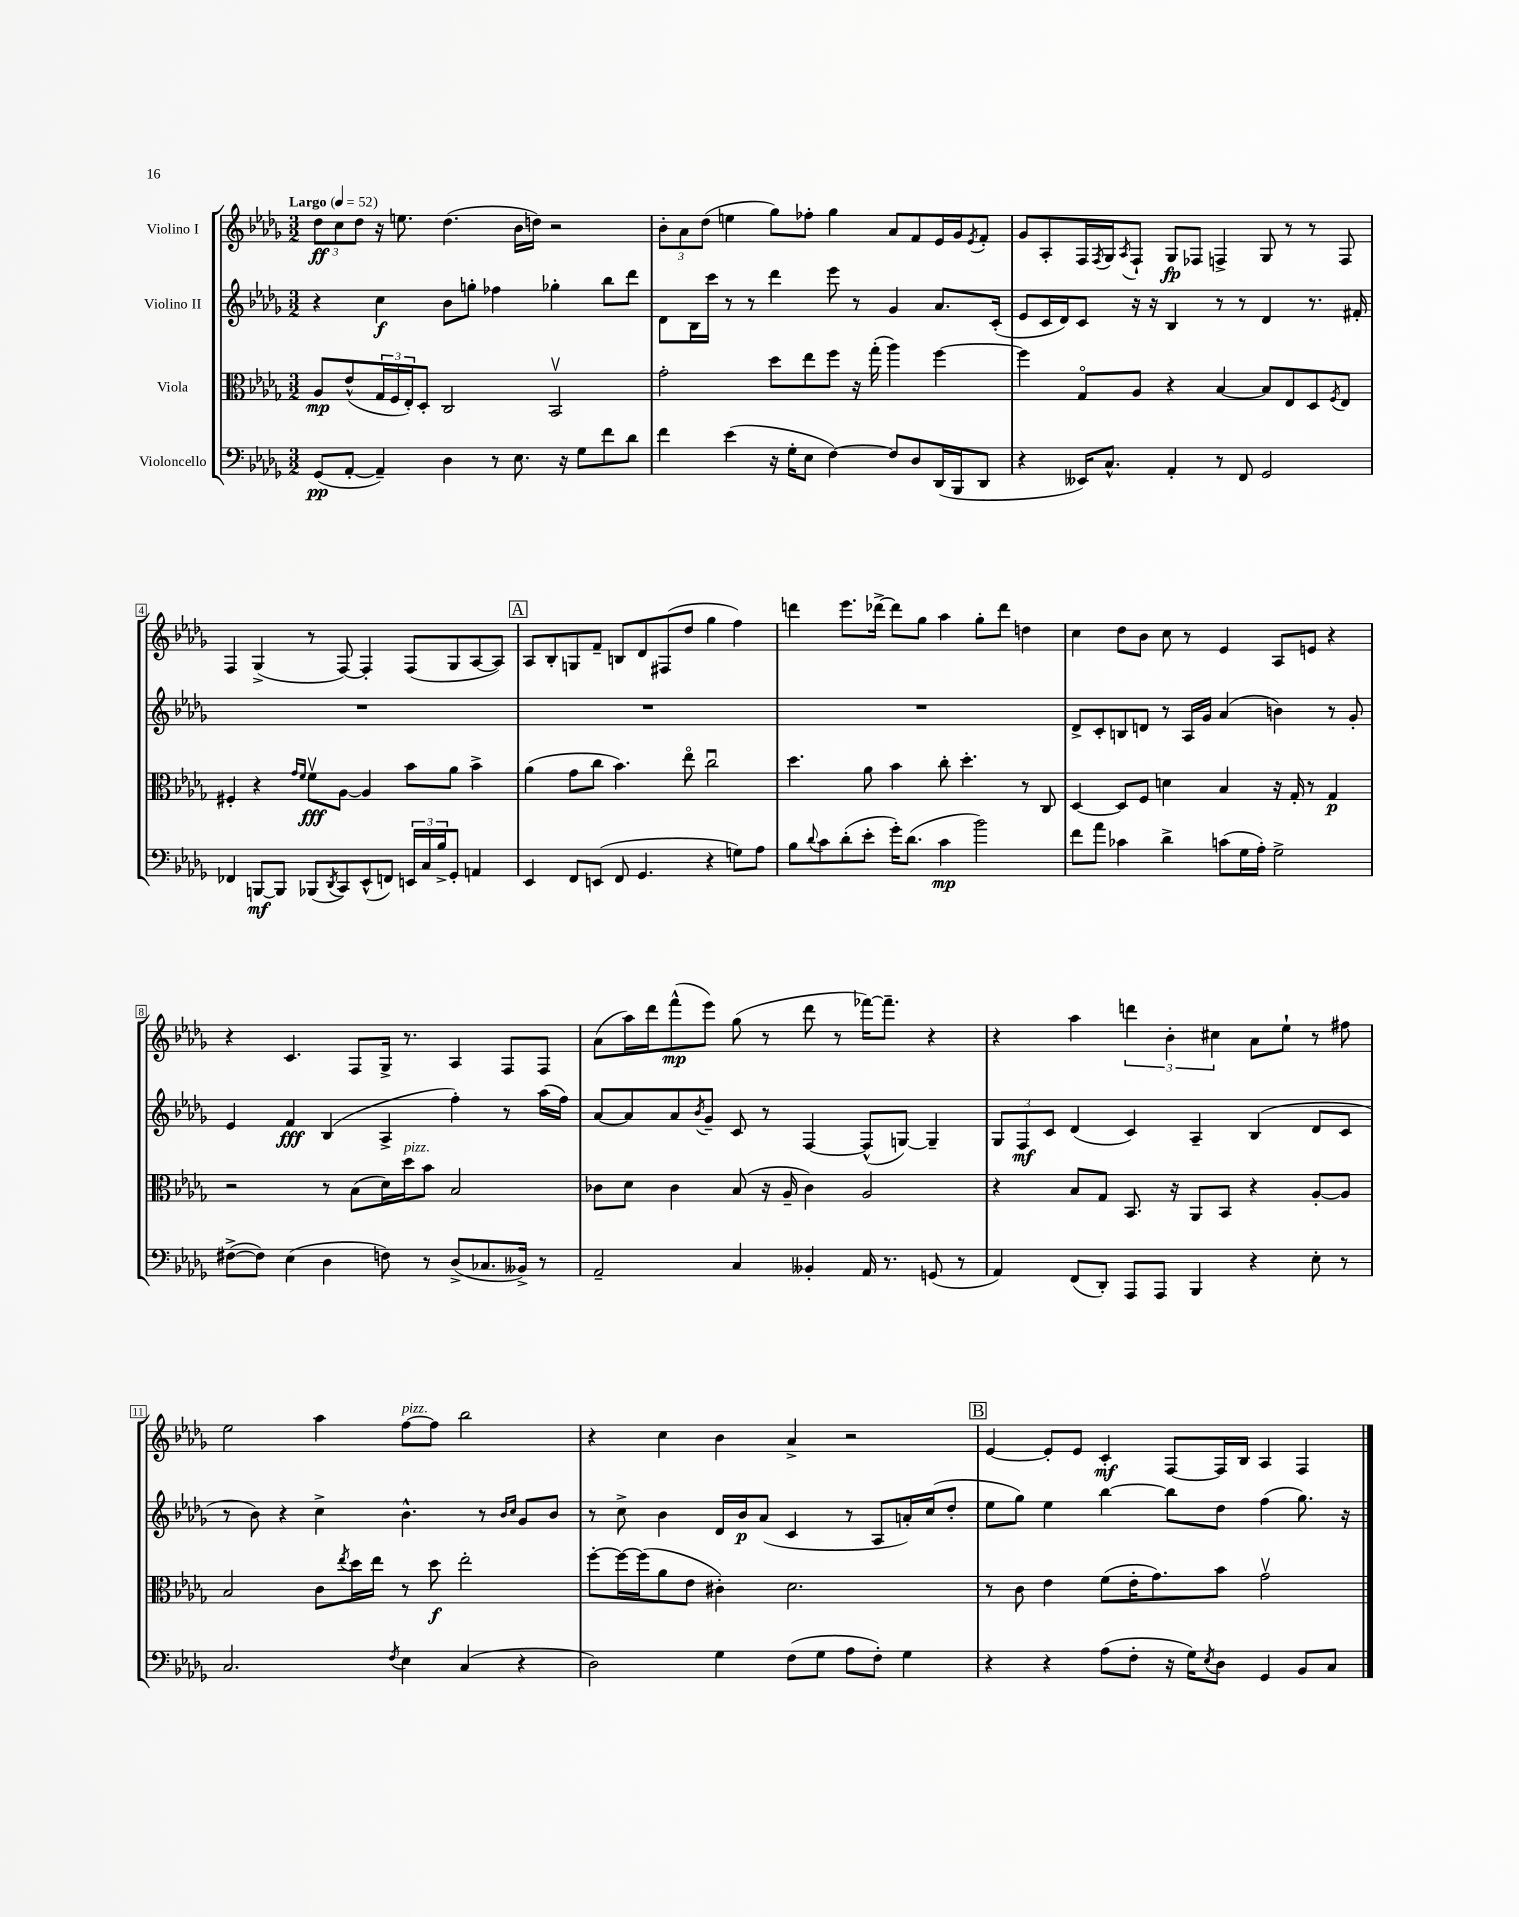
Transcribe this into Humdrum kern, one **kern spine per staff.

**kern	**dynam	**kern	**dynam	**kern	**dynam	**kern	**dynam
*part4	*part4	*part3	*part3	*part2	*part2	*part1	*part1
*staff4	*staff4	*staff3	*staff3	*staff2	*staff2	*staff1	*staff1
*I"Violoncello	*	*I"Viola	*	*I"Violino II	*	*I"Violino I	*
*clefF4	*	*clefC3	*	*clefG2	*	*clefG2	*
*k[b-e-a-d-g-]	*	*k[b-e-a-d-g-]	*	*k[b-e-a-d-g-]	*	*k[b-e-a-d-g-]	*
*M3/2	*	*M3/2	*	*M3/2	*	*M3/2	*
*MM52	*	*MM52	*	*MM52	*	*MM52	*
=1	=1	=1	=1	=1	=1	=1	=1
!	!	!	!	!	!	!LO:TX:a:B:t=Largo	!
(8GG-/L	pp	8A-/L	mp	4r	.	12dd-\L	ff
.	.	.	.	.	.	12cc\	.
[8AA-'/J	.	(8e-^^/	.	.	.	.	.
.	.	.	.	.	.	12dd-\J	.
4AA-~/])	.	24G-/L	.	4cc\	f	16r	.
.	.	24F/	.	.	.	.	.
.	.	.	.	.	.	8.een\	.
.	.	24E-'/J)	.	.	.	.	.
.	.	8D-'/J	.	.	.	.	.
4D-\	.	2C/	.	8b-\L	.	(4.dd-\	.
.	.	.	.	8ggn'\J	.	.	.
8r	.	.	.	4ff-X\	.	.	.
8.E-\	.	.	.	.	.	16b-\LL	.
.	.	.	.	.	.	16ddn\JJ)	.
.	.	2BB-v/	.	4gg-X'\	.	2r	.
16r	.	.	.	.	.	.	.
8G-\L	.	.	.	.	.	.	.
8f\	.	.	.	8bb-\L	.	.	.
8d-\J	.	.	.	8ddd-\J	.	.	.
=2	=2	=2	=2	=2	=2	=2	=2
4f\	.	2g-'\	.	8d-\L	.	12b-'\L	.
.	.	.	.	.	.	12a-\	.
.	.	.	.	16B-\L	.	.	.
.	.	.	.	.	.	(12dd-\J	.
.	.	.	.	16ccc\JJ	.	.	.
(4e-\	.	.	.	8r	.	4een\	.
.	.	.	.	8r	.	.	.
16r	.	8dd-\L	.	4ddd-\	.	8gg-\L)	.
16G-'\KL	.	.	.	.	.	.	.
8E-\J	.	8ee-\	.	.	.	8ff-X'\J	.
[4F\)	.	8ff\J	.	8eee-\	.	4gg-\	.
.	.	16r	.	8r	.	.	.
.	.	(16gg-'\	.	.	.	.	.
8F/L]	.	4aa-\)	.	4g-/	.	8a-/L	.
8D-/	.	.	.	.	.	8f/	.
(16DD-/L	.	[4ff\	.	8.a-/L	.	16e-/L	.
16BBB-/J	.	.	.	.	.	16g-/J	.
.	.	.	.	.	.	8qe-/	.
8DD-/J	.	.	.	.	.	8f'/J	.
.	.	.	.	(16c'/Jk	.	.	.
=3	=3	=3	=3	=3	=3	=3	=3
4r	.	4ff\]	.	8e-/L	.	8g-/L	.
.	.	.	.	16c/L	.	8A-'/	.
.	.	.	.	16d-/J)	.	.	.
16EE--X/KL)	.	8G-/L	.	8c/J	.	16F/L	.
.	.	.	.	.	.	8qF/	.
8.C^^/J	.	.	.	.	.	16G-/J	.
.	.	.	.	.	.	8qA-/	.
.	.	8A-/J	.	16r	.	8F`/J	.
.	.	.	.	16r	.	.	.
4AA-'/	.	4r	.	4B-/	.	8G-/L	fp
.	.	.	.	.	.	8F-X/J	.
8r	.	[4B-/	.	8r	.	4Fn^/	.
8FF/	.	.	.	8r	.	.	.
2GG-/	.	8B-/L]	.	4d-/	.	8G-/	.
.	.	8E-/	.	.	.	8r	.
.	.	8D-/	.	8.r	.	8r	.
.	.	8qF/	.	.	.	.	.
.	.	8E-/J	.	.	.	8F/	.
.	.	.	.	16f#X'/	.	.	.
!!LO:LB:g=z
=4	=4	=4	=4	=4	=4	=4	=4
4FF-X/	.	4F#X'/	.	1.r	.	4F/	.
[8BBBn/L	mf	4r	.	.	.	(4G-^/	.
8BBB/J]	.	.	.	.	.	.	.
.	.	16qqg-/LL	.	.	.	.	.
.	.	16qqf/JJ	.	.	.	.	.
(8BBB-X/L	.	8fv\L	fff	.	.	8r	.
8qDD-/	.	.	.	.	.	.	.
8CC/)	.	[8A-\J	.	.	.	[8F/)	.
(8EE-^^/	.	4A-/]	.	.	.	4F'/]	.
8FFn/J)	.	.	.	.	.	.	.
24EEn/LL	.	8b-\L	.	.	.	(8F/L	.
24C/	.	.	.	.	.	.	.
24B-^/J	.	.	.	.	.	.	.
8GG-'/J	.	8a-\J	.	.	.	8G-/	.
4AAn/	.	4b-^\	.	.	.	[8A-/	.
.	.	.	.	.	.	8A-/J])	.
!!LO:REH:place=s1:t=A
=5	=5	=5	=5	=5	=5	=5	=5
4EE-/	.	(4a-\	.	1.r	.	8A-/L	.
.	.	.	.	.	.	8B-'/	.
8FF/L	.	8g-\L	.	.	.	8Gn/	.
(8EEn/J	.	8cc\J	.	.	.	8f~/J	.
8FF/	.	4.b-\)	.	.	.	8Bn/L	.
4.GG-/	.	.	.	.	.	8d-/	.
.	.	.	.	.	.	(8F#X/	.
.	.	8ee-\	.	.	.	8dd-/J	.
4r	.	2ccu\	.	.	.	4gg-\	.
8Gn\L)	.	.	.	.	.	4ff\)	.
8A-\J	.	.	.	.	.	.	.
=6	=6	=6	=6	=6	=6	=6	=6
8B-\L	.	4.dd-\	.	1.r	.	4dddn\	.
8qqd-/	.	.	.	.	.	.	.
8c\	.	.	.	.	.	.	.
(8d-'\	.	.	.	.	.	8.eee-\L	.
8e-'\J	.	8a-\	.	.	.	.	.
.	.	.	.	.	.	[16ddd-X^\Jk	.
16g-'\KL)	.	4b-\	.	.	.	8ddd-\L]	.
(8.d-\J	.	.	.	.	.	.	.
.	.	.	.	.	.	8gg-\J	.
4c\	mp	8cc'\	.	.	.	4aa-\	.
.	.	4.dd-'\	.	.	.	.	.
2b-\)	.	.	.	.	.	8gg-'\L	.
.	.	.	.	.	.	8ddd-\J	.
.	.	8r	.	.	.	4ddn\	.
.	.	8C/	.	.	.	.	.
=7	=7	=7	=7	=7	=7	=7	=7
8f\L	.	[4D-/	.	8d-^/L	.	4cc\	.
8a-\J	.	.	.	8c'/	.	.	.
4c-X\	.	8D-/L]	.	8Bn/	.	8dd-\L	.
.	.	8F/J	.	8dn/J	.	8b-\J	.
4d-^\	.	4dn\	.	8r	.	8cc\	.
.	.	.	.	16A-/LL	.	8r	.
.	.	.	.	16g-/JJ	.	.	.
(8cn\L	.	4B-/	.	(4a-/	.	4e-/	.
16G-\L	.	.	.	.	.	.	.
16A-'\JJ)	.	.	.	.	.	.	.
2G-^\	.	16r	.	4bn\)	.	8A-/L	.
.	.	16G-'/	.	.	.	.	.
.	.	8r	.	.	.	8en/J	.
.	.	4G-/	p	8r	.	4r	.
.	.	.	.	8g-'/	.	.	.
!!LO:LB:g=z
=8	=8	=8	=8	=8	=8	=8	=8
([8F#X^\L	.	2r	.	4e-/	.	4r	.
8F#\J])	.	.	.	.	.	.	.
(4E-\	.	.	.	4f/	fff	4.c/	.
4D-\	.	8r	.	(4B-/	.	.	.
.	.	(8B-\L	.	.	.	8F/L	.
8Fn\)	.	16d-\L)	.	4A-^/	.	16G-^/Jk	.
!	!	!LO:TX:a:i:t=pizz.	!	!	!	!	!
.	.	16dd-\J	.	.	.	8.r	.
8r	.	8b-\J	.	.	.	.	.
(8D-^/L	.	2B-/	.	4ff'\)	.	4A-/	.
8.C-X/	.	.	.	.	.	.	.
.	.	.	.	8r	.	8F/L	.
16BB--X^/Jk)	.	.	.	.	.	.	.
8r	.	.	.	(16aa-\LL	.	8F/J	.
.	.	.	.	16ff\JJ)	.	.	.
=9	=9	=9	=9	=9	=9	=9	=9
2AA-~/	.	8c-X\L	.	[8a-/L	.	(8a-\L	.
.	.	8d-\J	.	8a-/]	.	16aa-\L)	.
.	.	.	.	.	.	16ddd-\J	.
.	.	4c-\	.	8a-/	.	(8fff^^\	mp
.	.	.	.	8qb-/	.	.	.
.	.	.	.	8g-~/J	.	8eee-\J)	.
4C/	.	(8B-/	.	8c/	.	(8gg-\	.
.	.	16r	.	8r	.	8r	.
.	.	16A-~/	.	.	.	.	.
4BB--X'/	.	4c-\)	.	[4F/	.	8ddd-\	.
.	.	.	.	.	.	8r	.
16AA-/	.	2A-/	.	(8F^^/L]	.	[16fff-X\KL)	.
8.r	.	.	.	.	.	8.fff-~\J]	.
.	.	.	.	[8Gn/J)	.	.	.
(8GGn/	.	.	.	4G~/]	.	4r	.
8r	.	.	.	.	.	.	.
=10	=10	=10	=10	=10	=10	=10	=10
4AA-/)	.	4r	.	12G-/L	.	4r	.
.	.	.	.	12F/	mf	.	.
.	.	.	.	12c/J	.	.	.
(8FF/L	.	8B-/L	.	(4d-/	.	4aa-\	.
8DD-'/J)	.	8G-/J	.	.	.	.	.
8AAA-/L	.	8.BB-/	.	4c/)	.	6dddn\	.
8AAA-/J	.	.	.	.	.	.	.
.	.	.	.	.	.	6b-'\	.
.	.	16r	.	.	.	.	.
4BBB-/	.	8AA-/L	.	4A-~/	.	.	.
.	.	.	.	.	.	6cc#X\	.
.	.	8BB-/J	.	.	.	.	.
4r	.	4r	.	(4B-/	.	8a-\L	.
.	.	.	.	.	.	8ee-`\J	.
8E-'\	.	[8A-'/L	.	8d-/L	.	8r	.
8r	.	8A-/J]	.	8c/J	.	8ff#X\	.
!!LO:LB:g=z
=11	=11	=11	=11	=11	=11	=11	=11
2.C/	.	2B-/	.	8r	.	2ee-\	.
.	.	.	.	8b-\)	.	.	.
.	.	.	.	4r	.	.	.
.	.	8c\L	.	4cc^\	.	4aa-\	.
.	.	8qee-/	.	.	.	.	.
.	.	16dd-\L	.	.	.	.	.
.	.	16ee-\JJ	.	.	.	.	.
8qF/	.	.	.	.	.	.	.
!	!	!	!	!	!	!LO:TX:a:i:t=pizz.	!
4E-\	.	8r	.	4.b-^^\	.	[8ff\L	.
.	.	8dd-\	f	.	.	8ff\J]	.
(4C/	.	2ee-'\	.	.	.	2bb-\	.
.	.	.	.	8r	.	.	.
.	.	.	.	16qqb-/LL	.	.	.
.	.	.	.	16qqcc/JJ	.	.	.
4r	.	.	.	8g-/L	.	.	.
.	.	.	.	8b-/J	.	.	.
=12	=12	=12	=12	=12	=12	=12	=12
2D-\)	.	[8ff'\L	.	8r	.	4r	.
.	.	16ff\L_	.	8cc^\	.	.	.
.	.	(16ff\J]	.	.	.	.	.
.	.	8a-\	.	4b-\	.	4cc\	.
.	.	8e-\J	.	.	.	.	.
4G-\	.	4c#X'\)	.	16d-/LL	.	4b-\	.
.	.	.	.	16b-/J	p	.	.
.	.	.	.	(8a-/J	.	.	.
(8F\L	.	2.d-\	.	4c/	.	4a-^/	.
8G-\J	.	.	.	.	.	.	.
8A-\L	.	.	.	8r	.	2r	.
8F'\J)	.	.	.	8A-/L	.	.	.
4G-\	.	.	.	16an'/L)	.	.	.
.	.	.	.	(16cc/J	.	.	.
.	.	.	.	8dd-'/J	.	.	.
!!LO:REH:place=s1:t=B
=13	=13	=13	=13	=13	=13	=13	=13
4r	.	8r	.	8ee-\L	.	[4e-/	.
.	.	8c\	.	8gg-\J)	.	.	.
4r	.	4e-\	.	4ee-\	.	8e-'/L]	.
.	.	.	.	.	.	8e-/J	.
(8A-\L	.	(8f\L	.	[4bb-\	.	4c'/	mf
8F'\J	.	16e-'\K	.	.	.	.	.
.	.	8.g-\)	.	.	.	.	.
16r	.	.	.	8bb-\L]	.	[8F/L	.
16G-\KL)	.	.	.	.	.	.	.
8qE-/	.	.	.	.	.	.	.
8D-\J	.	8b-\J	.	8dd-\J	.	16F/L]	.
.	.	.	.	.	.	16B-/JJ	.
4GG-/	.	2g-v\	.	(4ff\	.	4A-/	.
8BB-/L	.	.	.	8.gg-\)	.	4F/	.
8C/J	.	.	.	.	.	.	.
.	.	.	.	16r	.	.	.
==	==	==	==	==	==	==	==
*-	*-	*-	*-	*-	*-	*-	*-
